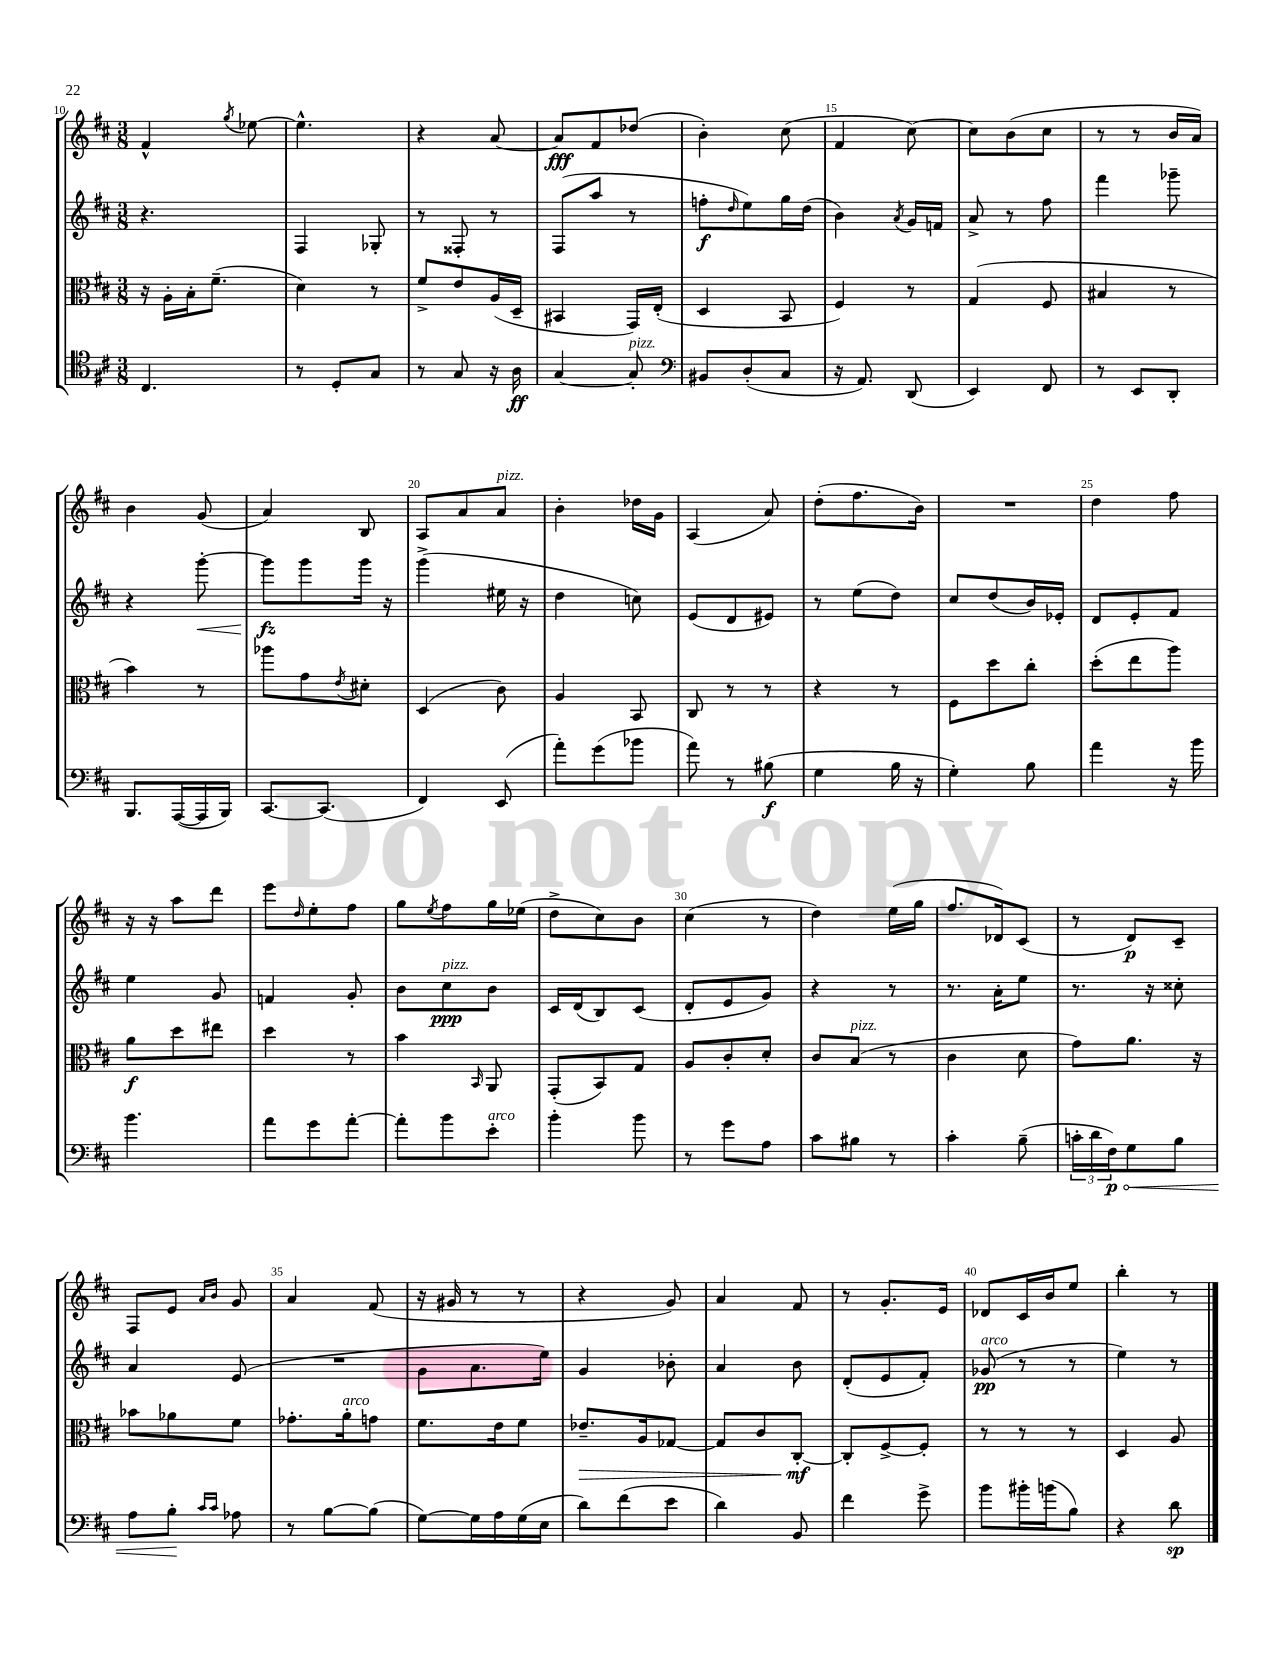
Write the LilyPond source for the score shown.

<<
\new StaffGroup <<
\new Staff = "s0" {
    \clef treble \key d \major \numericTimeSignature \time 3/8
    fis'4-^ \acciaccatura { g''8 } ees''8~ |
    ees''4.-^ |
    r4 a'8~ |
    a'8\fff fis'8 des''8( |
    b'4-.) cis''8( |
    fis'4 cis''8~) |
    cis''8 b'8( cis''8 |
    r8 r8 b'16 a'16) |
    b'4 g'8( |
    a'4) b8 |
    a8 a'8 a'8^\markup { \italic "pizz." } |
    b'4-. des''16 g'16 |
    a4( a'8) |
    d''8-.( fis''8. b'16) |
    R4. |
    d''4 fis''8 |
    r16 r16 a''8 d'''8 |
    e'''8 \grace { d''16 } e''8-. fis''8 |
    g''8 \acciaccatura { e''8 } fis''8 g''16 ees''16( |
    d''8-> cis''8) b'8 |
    cis''4( r8 |
    d''4) e''16( g''16 |
    fis''8. des'16) cis'8( |
    r8 d'8\p) cis'8-- |
    fis8 e'8 \grace { a'16 b'16 } g'8 |
    a'4 fis'8( |
    r16 gis'16 r8 r8 |
    r4 g'8) |
    a'4 fis'8 |
    r8 g'8.-. e'16 |
    des'8 cis'16 b'16 e''8 |
    b''4-. r8 \bar "|." |
}
\new Staff = "s1" {
    \clef treble \key d \major \numericTimeSignature \time 3/8
    r4. |
    fis4 ges8-. |
    r8 fisis8-. r8 |
    fis8( a''8 r8 |
    f''8-.\f \grace { d''16 } e''8) g''16 d''16( |
    b'4) \acciaccatura { a'8 } g'16 f'16 |
    a'8-> r8 fis''8 |
    fis'''4 ges'''8-- |
    r4 g'''8~-.\< |
    g'''8\fz\! g'''8 g'''16 r16 |
    g'''4->( eis''16 r16 |
    d''4 c''8) |
    e'8( d'8 eis'8) |
    r8 e''8( d''8) |
    cis''8 d''8( b'16) ees'16-. |
    d'8 e'8-. fis'8 |
    e''4 g'8 |
    f'4 g'8-. |
    b'8 cis''8\ppp^\markup { \italic "pizz." } b'8 |
    cis'16 d'16( b8) cis'8( |
    d'8-. e'8 g'8) |
    r4 r8 |
    r8. a'16-. e''8 |
    r8. r16 cisis''8-. |
    a'4 e'8( |
    R4. |
    g'8 a'8. e''16) |
    g'4 bes'8-. |
    a'4 b'8 |
    d'8-.( e'8 fis'8-.) |
    ges'8\pp^\markup { \italic "arco" }( r8 r8 |
    e''4) r8 \bar "|." |
}
\new Staff = "s2" {
    \clef alto \key d \major \numericTimeSignature \time 3/8
    r16 a16-. b16-. fis'8.--( |
    d'4) r8 |
    fis'8-> e'8 a16( d16-- |
    bis,4 g,16) e16-.( |
    d4 b,8 |
    fis4) r8 |
    g4( fis8 |
    bis4 r8 |
    b'4) r8 |
    aes''8 g'8 \acciaccatura { e'8 } dis'8-. |
    d4( cis'8) |
    a4 b,8 |
    cis8 r8 r8 |
    r4 r8 |
    fis8 d''8 cis''8-. |
    d''8-.( e''8 a''8) |
    a'8\f d''8 eis''8 |
    d''4 r8 |
    b'4 \grace { b,16 } a,8 |
    g,8-.( b,8) g8 |
    a8 cis'8-. d'8-. |
    cis'8 b8^\markup { \italic "pizz." }( r8 |
    cis'4 d'8 |
    g'8) a'8. r16 |
    bes'8 aes'8 fis'8 |
    ges'8.-. a'16-.^\markup { \italic "arco" } g'8 |
    fis'8. e'16 fis'8 |
    ees'8.--\> a16 ges8~ |
    ges8 cis'8 cis8~-.\mf\! |
    cis8-. fis8~-> fis8-. |
    r8 r8 r8 |
    d4 a8 \bar "|." |
}
\new Staff = "s3" {
    \clef tenor \key d \major \numericTimeSignature \time 3/8
    cis4. |
    r8 d8-. g8 |
    r8 g8 r16 a16\ff |
    g4~ g8-.^\markup { \italic "pizz." } |
    \clef bass bis,8 d8-.( cis8 |
    r16 a,8.) d,8( |
    e,4) fis,8 |
    r8 e,8 d,8-. |
    b,,8. a,,16~( a,,16 b,,16) |
    cis,8.~ cis,8.( |
    fis,4) e,8( |
    a'8-.) g'8( bes'8 |
    a'8) r8 bis8\f( |
    g4 b16 r16 |
    g4-.) b8 |
    a'4 r16 b'16 |
    b'4. |
    a'8 g'8 a'8~-. |
    a'8-. b'8 e'8-.^\markup { \italic "arco" } |
    b'4-. b'8 |
    r8 g'8 a8 |
    cis'8 bis8 r8 |
    cis'4-. b8--( |
    \tuplet 3/2 { c'16-. d'16 \once \override Hairpin.circled-tip = ##t fis16\p\<) } g8 b8 |
    a8 b8-.\! \grace { cis'16 cis'16 } aes8 |
    r8 b8~ b8( |
    g8~) g16 a16 g16( e16 |
    d'8) fis'8( e'8 |
    d'4) b,8 |
    fis'4 g'8-> |
    b'8 bis'16-. b'16( b8) |
    r4 d'8\sp \bar "|." |
}
>>
>>
\layout { \context { \Score currentBarNumber = #10 \override BarNumber.break-visibility = ##(#f #t #t) barNumberVisibility = #(every-nth-bar-number-visible 5) } }
